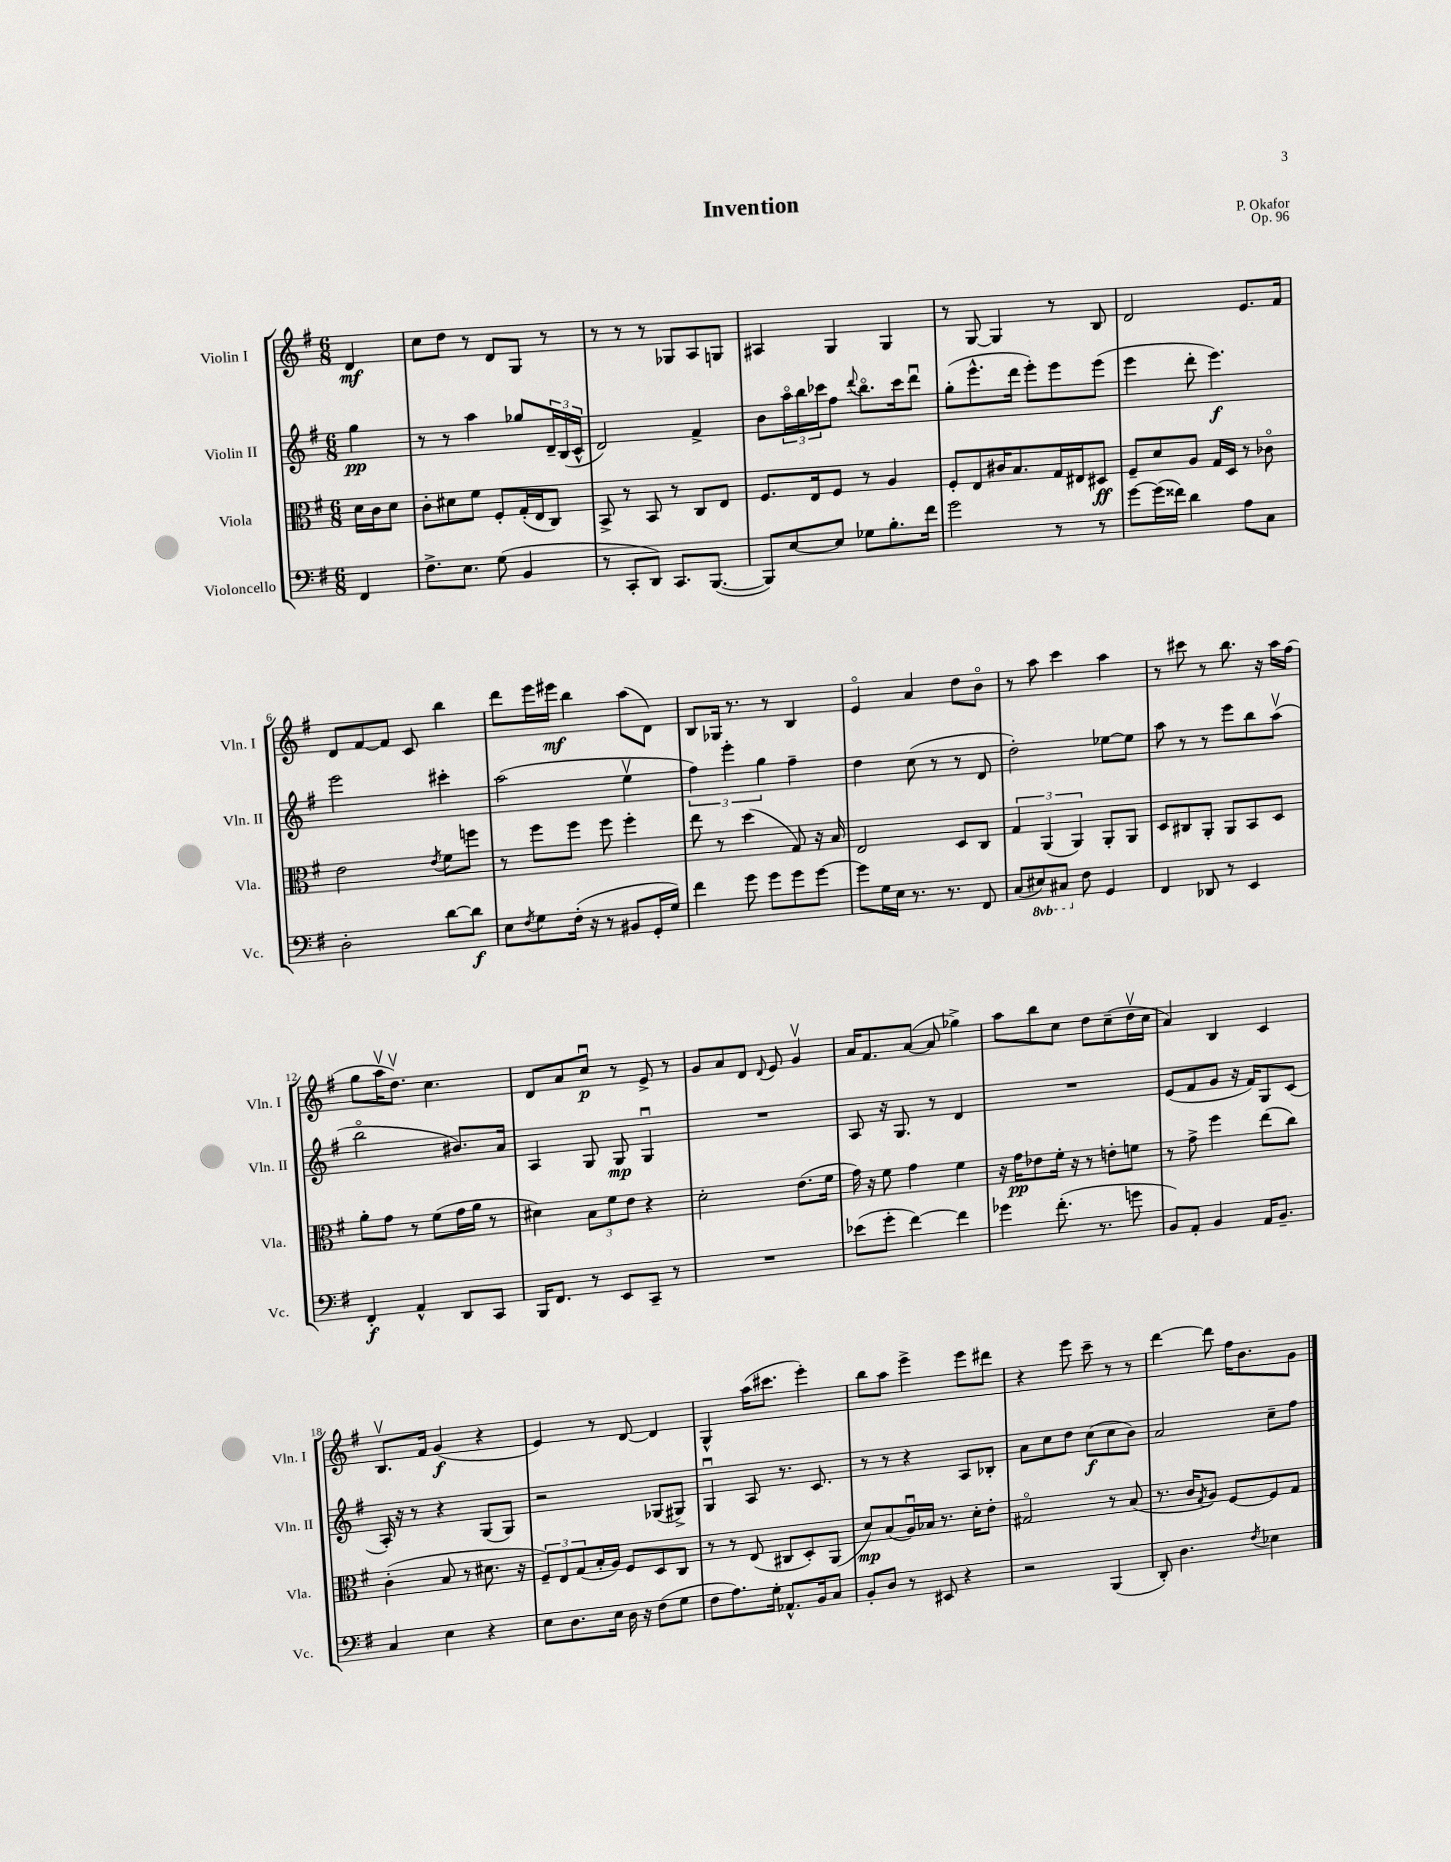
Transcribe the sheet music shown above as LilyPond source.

\header { title = "Invention" composer = "P. Okafor" opus = "Op. 96" }
<<
\new StaffGroup <<
\new Staff = "s0" \with { instrumentName = "Violin I" shortInstrumentName = "Vln. I" } {
    \clef treble \key g \major \numericTimeSignature \time 6/8 \partial 4
    d'4\mf |
    c''8 d''8 r8 d'8 g8 r8 |
    r8 r8 r8 ges8 a8 g8 |
    ais4 g4 g4 |
    r8 g8~ g4 r8 b8 |
    d'2 e'8. fis'16 |
    d'8 fis'8~ fis'8 c'8 b''4 |
    d'''8 e'''16 eis'''16\mf b''4 a''8( d'8) |
    b8 ges16 r8. r8 b4 |
    e'4\flageolet a'4 d''8 b'8\flageolet |
    r8 a''8 c'''4 a''4 |
    r8 cis'''8 r8 b''8. r16 a''16 fis''16( |
    g''8 a''16\upbow d''8.\upbow) c''4. |
    d'8 a'8 c''8\downbow\p r8 e'8-> r8 |
    g'8 a'8 d'8 \appoggiatura { d'8 } e'8 g'4\upbow |
    a'16 fis'8. a'8~( a'8 ges''4->) |
    a''8 b''8 c''8 d''8 c''8--( d''16\upbow c''16 |
    a'4) b4 c'4 |
    b8.\upbow fis'16 g'4\f( r4 |
    e'4) r8 d'8~ d'4 |
    g4-^ a''16( cis'''8. e'''4-.) |
    b''8 a''8 e'''4-> e'''8 dis'''8 |
    r4 e'''8 c'''8-- r8 r8 |
    d'''4~ d'''8 fis''16 b'8. g'8 \bar "|." |
}
\new Staff = "s1" \with { instrumentName = "Violin II" shortInstrumentName = "Vln. II" } {
    \clef treble \key g \major \numericTimeSignature \time 6/8 \partial 4
    g''4\pp |
    r8 r8 a''4 ges''8 \tuplet 3/2 { d'16-- b16( c'16-^ } |
    d'2) fis'4-> |
    b'8 \tuplet 3/2 { a''16\flageolet b''16 ces'''16 } fis''8 \appoggiatura { d'''8 } b''8.\flageolet ces'''16 d'''8\downbow |
    g''8-.( e'''8.-^ d'''16 e'''8-.) e'''8 e'''8( |
    e'''4 d'''8-. e'''4.\f) |
    e'''2 cis'''4-. |
    a''2( e''4\upbow |
    \tuplet 3/2 { fis''4) e'''4-. g''4 } fis''4-- |
    d''4 c''8( r8 r8 d'8 |
    d''2-.) ees''8~ ees''8 |
    a''8 r8 r8 e'''8 b''8 a''8\upbow( |
    b''2\flageolet bis'8.) a'16 |
    a4 g8 g8\mp g4\downbow |
    R2. |
    a8 r16 g8. r8 d'4 |
    R2. |
    e'8( fis'8 g'8 r16 fis'16) g8 c'8( |
    a16-.) r16 r8 r4 g8( g8) |
    r2 ges8( gis8->) |
    g4\downbow a8 r8. c'8. |
    r8 r8 r4 a8 bes8-. |
    a'8 c''8 d''8 c''8\f( c''8 b'8) |
    a'2 c''8-- fis''8 \bar "|." |
}
\new Staff = "s2" \with { instrumentName = "Viola" shortInstrumentName = "Vla." } {
    \clef alto \key g \major \numericTimeSignature \time 6/8 \partial 4
    d'16 c'16 d'8 |
    c'8-. dis'8 fis'8 fis8-. g16-.( e16 c8) |
    b,8-> r8 b,8 r8 c8 e8 |
    fis8. e16 fis8 r8 a4 |
    fis8-. e8 cis'16 b8. g16 eis16 dis8\ff |
    fis8-- d'8 a8 g16 d16 r8 ces'8\flageolet |
    e'2 \acciaccatura { e'8 } fis'8 f''8 |
    r8 fis''8 fis''8 fis''8 fis''4-. |
    e''8 r8 d''4( g8) r16 b16 |
    e2 d8 c8 |
    \tuplet 3/2 { g4 a,4( a,4) } a,8-. a,8 |
    d8 cis8 a,8-. a,8 b,8 d8 |
    a'8-. g'8 r8 fis'8( g'16 a'16 r8 |
    dis'4) \tuplet 3/2 { b8 fis'8 e'8 } r4 |
    d'2-. e'8.( fis'16 |
    g'16) r16 fis'8 g'4 fis'4 |
    r16 g'16\pp ees'8 fis'16-. r16 r8 e'8-. f'8 |
    r8 g'8-> fis''4 e''8( c''8) |
    c'4-.( b8 r8 dis'8. r16 |
    \tuplet 3/2 { fis8--) e8 g8( } b16-. a16) fis8 d8 c8 |
    r8 r8 e8( cis8 d8-.) a,8( |
    d'8\mp) b8( a16\downbow) bes16 r8. d'16-. e'8-. |
    gis2\flageolet r8 b8( |
    r8. c'16 \acciaccatura { g8 } a8) fis8~ fis8 g8 \bar "|." |
}
\new Staff = "s3" \with { instrumentName = "Violoncello" shortInstrumentName = "Vc." } {
    \clef bass \key g \major \numericTimeSignature \time 6/8 \set Staff.ottavationMarkups = #ottavation-simple-ordinals \partial 4
    fis,4 |
    fis8.-> e8. g8( b,4 |
    r8 c,8-. d,8) c,8. b,,8.~( |
    b,,8) e8~ e8 ges8 b8.-. fis'16 |
    g'2 r8 r8 |
    g'8~ g'16( fisis'16) d'4 a8 c8 |
    d2-. d'8~ d'8\f |
    e8 \acciaccatura { fis8 } g8 fis16-.( r16 r8 bis,8 g,16-. g16) |
    fis'4 g'8 g'8 g'8 g'8~ |
    g'8 g16 e16 r8. r8. fis,8 |
    c8( \ottava #-1 eis,8) cis,8 \ottava #0 fis8 g,4 |
    fis,4 des,8 r8 e,4 |
    fis,4-.\f a,4-^ d,8 c,8 |
    b,,16 fis,8. r8 e,8 c,8-- r8 |
    R2. |
    ees'8( g'8-. fis'4~) fis'4 |
    ges'4 fis'8.-.( r8. g'8 |
    b,8) a,8-. b,4 a,16 b,8.-- |
    c4 e4 r4 |
    e8 d8. e16 d16 r16 fis8( g8 |
    fis8 a8.) g16-. aes,8.-^ b,16 c8 |
    b,8-. d8 r8 eis,8 r4 |
    r2 b,,4( |
    d,8-.) d4. \acciaccatura { fis8 } ees4 \bar "|." |
}
>>
>>
